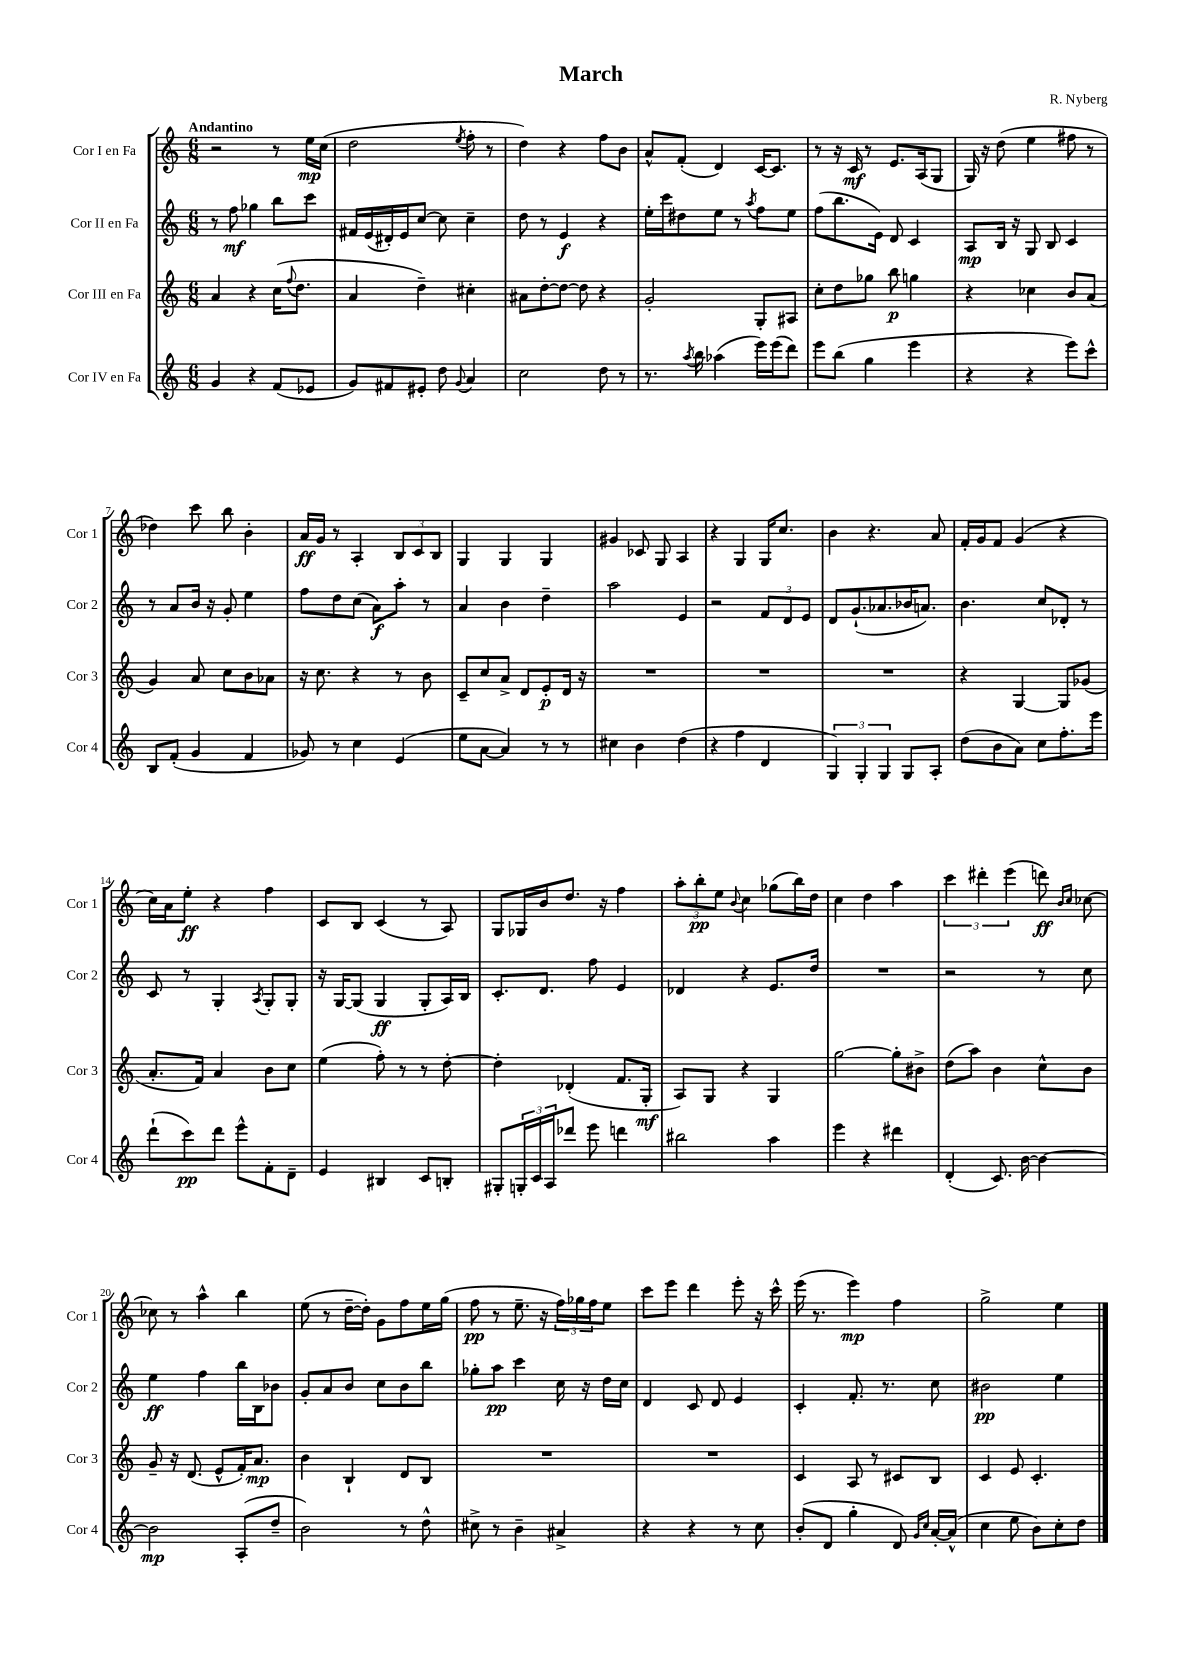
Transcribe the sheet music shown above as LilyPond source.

\header { title = "March" composer = "R. Nyberg" }
<<
\new StaffGroup <<
\new Staff = "s0" \with { instrumentName = "Cor I en Fa" shortInstrumentName = "Cor 1" } {
    \clef treble \key c \major \numericTimeSignature \time 6/8 \tempo "Andantino"
    r2 r8 e''16\mp c''16( |
    d''2 \acciaccatura { e''8 } f''8-. r8 |
    d''4) r4 f''8 b'8 |
    a'8-^ f'8-.( d'4) c'16~ c'8. |
    r8 r16 c'16\mf r8 e'8. a16( g8 |
    g16) r16 d''8( e''4 fis''8 r8 |
    des''4) c'''8 b''8 b'4-. |
    a'16\ff g'16 r8 a4-. \tuplet 3/2 { b8 c'8 b8 } |
    g4 g4 g4 |
    gis'4 ces'8 g8 a4 |
    r4 g4 g16 c''8. |
    b'4 r4. a'8 |
    f'16-. g'16 f'8 g'4( r4 |
    c''16) a'16 e''8-.\ff r4 f''4 |
    c'8 b8 c'4( r8 a8) |
    g8 ges16 b'16 d''8. r16 f''4 |
    \tuplet 3/2 { a''8-. b''8-.\pp e''8 } \appoggiatura { b'8 } c''4 ges''8( b''16) d''16 |
    c''4 d''4 a''4 |
    \tuplet 3/2 { c'''4 dis'''4-. e'''4( } d'''8\ff) \grace { b'16 c''16 } ces''8~ |
    ces''8 r8 a''4-^ b''4 |
    e''8( r8 d''16~-- d''16-.) g'8 f''8 e''16 g''16( |
    f''8\pp r8 e''8.-- r16 \tuplet 3/2 { f''16) ges''16 f''16 } e''8 |
    c'''8 e'''8 d'''4 e'''8-. r16 c'''16-^ |
    e'''16( r8. e'''4\mp) f''4 |
    g''2-> e''4 \bar "|." |
}
\new Staff = "s1" \with { instrumentName = "Cor II en Fa" shortInstrumentName = "Cor 2" } {
    \clef treble \key c \major \numericTimeSignature \time 6/8
    r8 f''8\mf ges''4 b''8 c'''8 |
    fis'16 e'16( dis'16-.) e'16 c''8~ c''8 c''4-- |
    d''8 r8 e'4\f r4 |
    e''16-. c'''16 dis''8 e''8 r8 \acciaccatura { a''8 } f''8 e''8 |
    f''8( b''8. e'16) d'8 c'4 |
    a8\mp b16 r16 g8 b8 c'4 |
    r8 a'8 b'16 r16 g'8-. e''4 |
    f''8 d''8 c''8( a'8\f) a''8-. r8 |
    a'4 b'4 d''4-- |
    a''2 e'4 |
    r2 \tuplet 3/2 { f'8 d'8 e'8 } |
    d'8 g'8.-!( aes'8. bes'16 a'8.) |
    b'4. c''8 des'8-. r8 |
    c'8 r8 g4-. \acciaccatura { a8 } g8-. g8-. |
    r16 g16~ g8( g4\ff g8-. a16) b16 |
    c'8.-. d'8. f''8 e'4 |
    des'4 r4 e'8. d''16 |
    R2. |
    r2 r8 c''8 |
    e''4\ff f''4 b''16 b16 bes'8 |
    g'8-. a'8 b'8 c''8 b'8 b''8 |
    ges''8-. a''8\pp c'''4 c''16 r16 d''16 c''16 |
    d'4 c'8 d'8 e'4 |
    c'4-. f'8.-. r8. c''8 |
    bis'2\pp e''4 \bar "|." |
}
\new Staff = "s2" \with { instrumentName = "Cor III en Fa" shortInstrumentName = "Cor 3" } {
    \clef treble \key c \major \numericTimeSignature \time 6/8
    a'4 r4 c''16( \appoggiatura { f''8 } d''8. |
    a'4 d''4--) cis''4-. |
    ais'8 d''8~-. d''8~ d''8 r4 |
    g'2-. g8-. ais8 |
    c''8-. d''8 ges''8 b''8\p g''4 |
    r4 ces''4 b'8 a'8( |
    g'4) a'8 c''8 b'8 aes'8 |
    r16 c''8. r4 r8 b'8 |
    c'8-- c''8 a'8-> d'8 e'8-.\p d'16 r16 |
    R2. |
    R2. |
    R2. |
    r4 g4~ g8 ges'8( |
    a'8.-. f'16) a'4 b'8 c''8 |
    e''4( f''8-.) r8 r8 d''8~-. |
    d''4-. des'4-.( f'8. g16-.\mf |
    a8) g8 r4 g4 |
    g''2~ g''8-. bis'8-> |
    d''8( a''8) b'4 c''8-^ b'8 |
    g'8-- r16 d'8.( e'8-^ f'16-.) a'8.\mp |
    b'4 b4-! d'8 b8 |
    R2. |
    R2. |
    c'4 a8 r8 cis'8 b8 |
    c'4 e'8 c'4.-. \bar "|." |
}
\new Staff = "s3" \with { instrumentName = "Cor IV en Fa" shortInstrumentName = "Cor 4" } {
    \clef treble \key c \major \numericTimeSignature \time 6/8
    g'4 r4 f'8( ees'8 |
    g'8) fis'8 eis'8-. d''8 \appoggiatura { g'8 } a'4 |
    c''2 d''8 r8 |
    r8. \acciaccatura { a''8 } b''16 aes''4( e'''16) e'''16( d'''8) |
    e'''8 b''8( g''4 e'''4 |
    r4 r4 e'''8) c'''8-^ |
    b8 f'8-.( g'4 f'4 |
    ges'8) r8 c''4 e'4( |
    e''8 a'8~ a'4) r8 r8 |
    cis''4 b'4 d''4( |
    r4 f''4 d'4 |
    \tuplet 3/2 { g4) g4-. g4 } g8 a8-. |
    d''8( b'8 a'8) c''8 f''8.-. e'''16 |
    d'''8-!( c'''8\pp) d'''8 e'''8-^ f'8-. d'8-- |
    e'4 bis4 c'8 b8-. |
    gis8-. \tuplet 3/2 { g16-. c'16 a16 } des'''8 e'''8 d'''4 |
    bis''2 a''4 |
    e'''4 r4 dis'''4 |
    d'4-.( c'8.) b'16~ b'4~ |
    b'2\mp a8-.( d''8-- |
    b'2) r8 d''8-^ |
    cis''8-> r8 b'4-- ais'4-> |
    r4 r4 r8 c''8 |
    b'8-.( d'8 g''4-. d'8) \grace { g'16 c''16 } a'16~-. a'16-^( |
    c''4 e''8 b'8) c''8-. d''8 \bar "|." |
}
>>
>>
